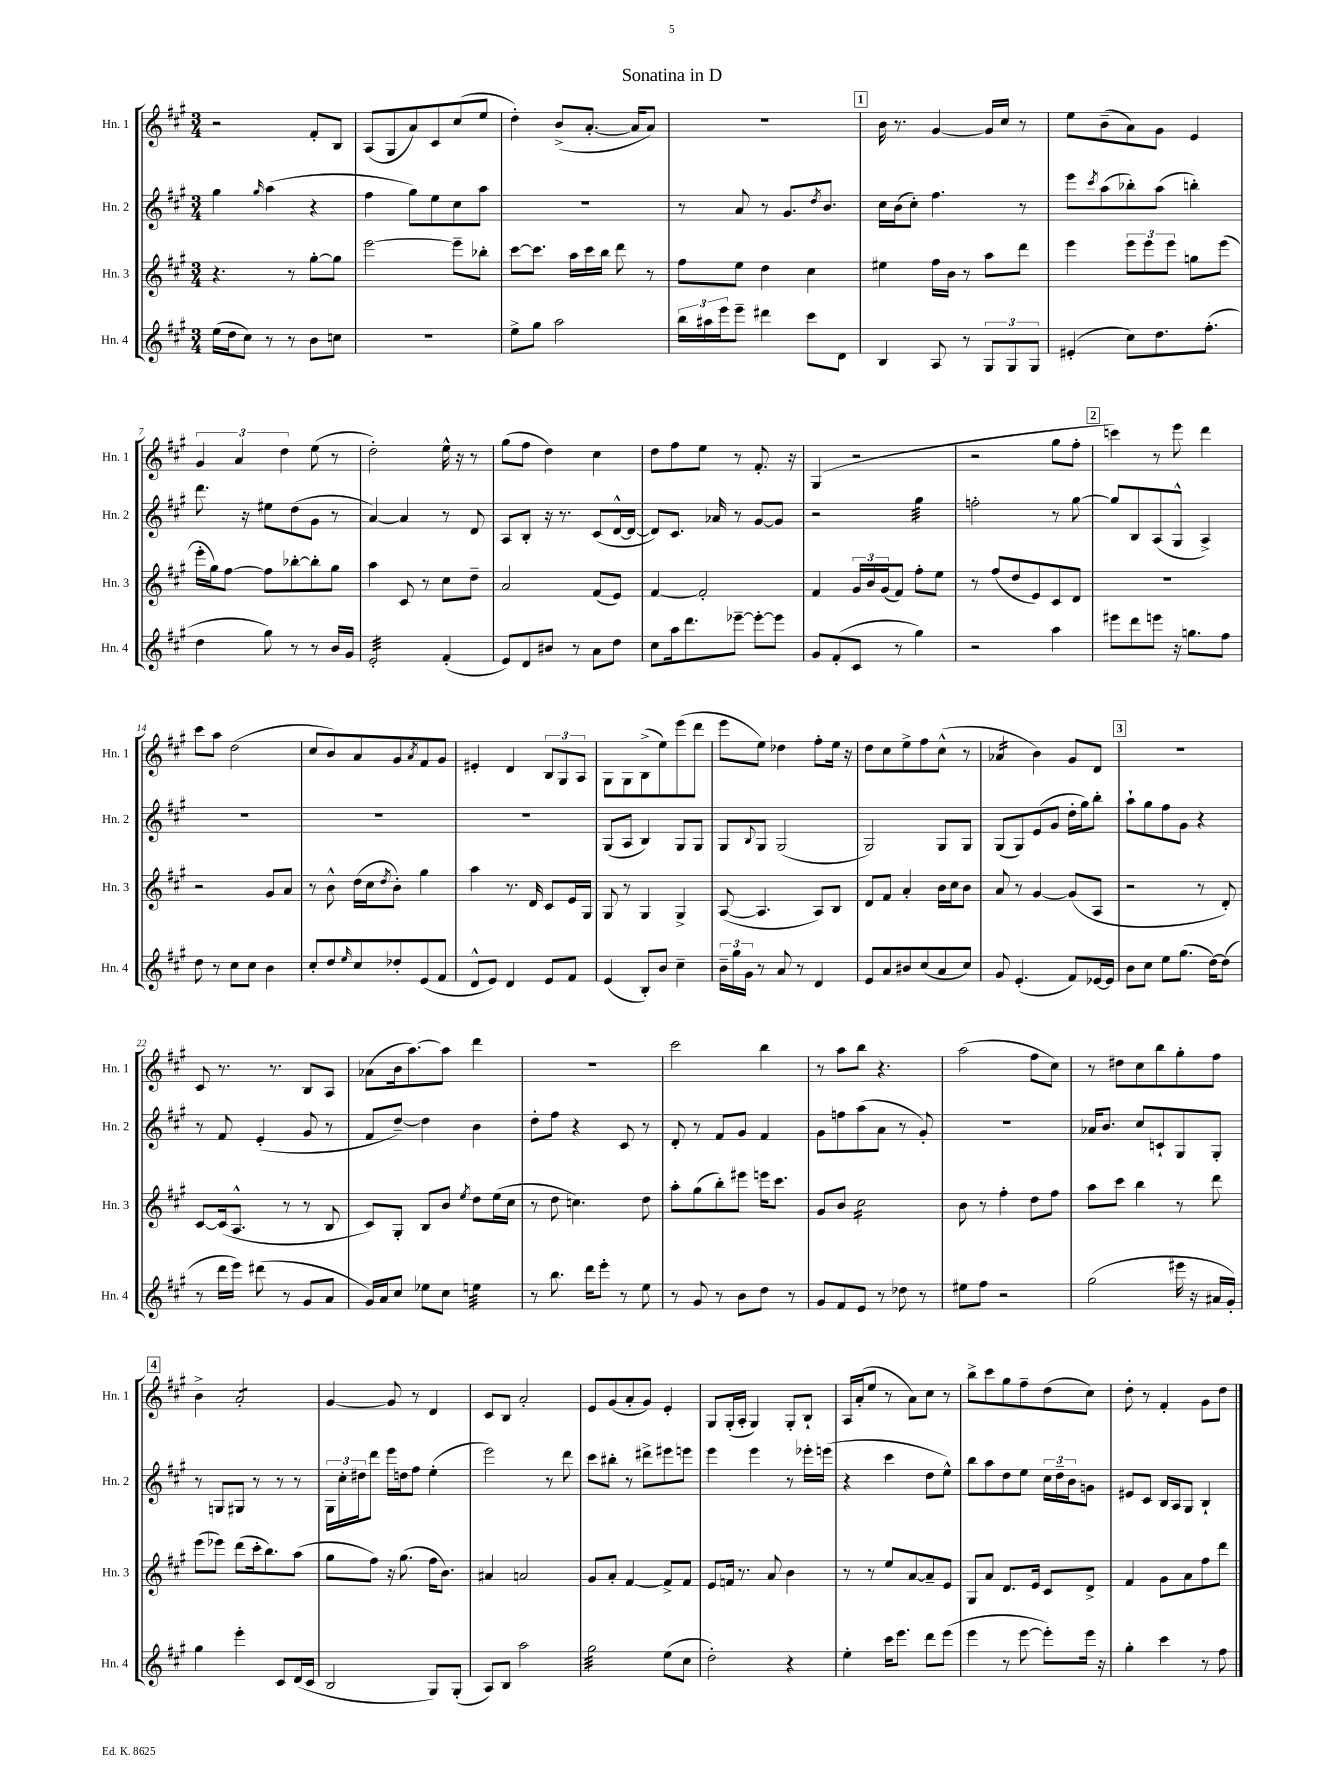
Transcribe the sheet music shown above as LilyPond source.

\header { title = "Sonatina in D" }
<<
\new StaffGroup <<
\new Staff = "s0" \with { instrumentName = "Hn. 1" shortInstrumentName = "Hn. 1" } {
    \clef treble \key a \major \numericTimeSignature \time 3/4
    r2 fis'8-. b8 |
    a8( gis8 a'8) cis'8 cis''8( e''8 |
    d''4-.) b'8->( a'8.~-. a'16 a'8) |
    R2. |
    \mark \markup { \box "1" } b'16 r8. gis'4~ gis'16 cis''16 r8 |
    e''8 b'8--( a'8) gis'8 e'4 |
    \tuplet 3/2 { gis'4 a'4 d''4 } e''8( r8 |
    d''2-.) e''16-^ r16 r8 |
    gis''8( fis''8 d''4) cis''4 |
    d''8 fis''8 e''8 r8 fis'8.-. r16 |
    gis4( r2 |
    r2 gis''8 fis''8-. |
    \mark \markup { \box "2" } c'''4) r8 e'''8 d'''4 |
    cis'''8 a''8 d''2( |
    cis''8 b'8) a'8 gis'8 \acciaccatura { a'8 } fis'8 gis'8 |
    eis'4-. d'4 \tuplet 3/2 { b8 gis8 a8 } |
    gis8 gis8 b8->( e''8) e'''8( d'''8 |
    e'''8 e''8) des''4 fis''8-. e''16 r16 |
    d''8 cis''8 e''8-> fis''8 cis''8-^( r8 |
    aes'4:16 b'4) gis'8 d'8 |
    \mark \markup { \box "3" } R2. |
    cis'8 r8. r8. b8 a8 |
    aes'8( b'16 a''8.~) a''8 d'''4 |
    R2. |
    cis'''2 b''4 |
    r8 a''8 b''8 r4. |
    a''2( fis''8 cis''8) |
    r8 dis''8 cis''8 b''8 gis''8-. fis''8 |
    \mark \markup { \box "4" } b'4-> a'2:8-. |
    gis'4~ gis'8 r8 d'4 |
    cis'8 b8 a'2-. |
    e'8 gis'8( a'8-. gis'8) e'4-. |
    gis8 gis16-.( a16-. gis4) gis8-. b8-! |
    a16 a'16-.( e''8 r8 a'8) cis''8 r8 |
    b''8-> cis'''8 gis''8 fis''8-- d''8( cis''8) |
    d''8-. r8 fis'4-. gis'8 d''8 \bar "|." |
}
\new Staff = "s1" \with { instrumentName = "Hn. 2" shortInstrumentName = "Hn. 2" } {
    \clef treble \key a \major \numericTimeSignature \time 3/4
    gis''4 \grace { gis''16 } a''4( r4 |
    fis''4 gis''8) e''8 cis''8 a''8 |
    R2. |
    r8 a'8 r8 gis'8. \acciaccatura { d''8 } b'8. |
    \mark \markup { \box "1" } cis''16 b'16( cis''8-.) fis''4. r8 |
    e'''8 \acciaccatura { cis'''8 } a''8( bes''8-.) a''8( b''4-.) |
    d'''8. r16 eis''8 d''8( gis'8 r8 |
    a'4~) a'4 r8 d'8 |
    a8 b8-. r16 r8. cis'8( d'16~-^ d'16~ |
    d'8) cis'8. aes'16 r8 gis'8~ gis'8 |
    r2 gis''4:32 |
    f''2-. r8 gis''8~ |
    \mark \markup { \box "2" } gis''8 b8 a8( gis8-^ a4->) |
    R2. |
    R2. |
    R2. |
    gis8( a8 b4) gis8 gis8 |
    gis8 \appoggiatura { b8 } gis8 gis2( |
    gis2) gis8 gis8 |
    gis8( gis8) e'8( gis'8 d''16-. gis''16) b''8-. |
    \mark \markup { \box "3" } a''8-! gis''8 fis''8 gis'8 r4 |
    r8 fis'8 e'4-.( gis'8 r8 |
    fis'8 d''8~--) d''4 b'4 |
    d''8-. fis''8 r4 cis'8 r8 |
    d'8-. r8 fis'8 gis'8 fis'4 |
    gis'8 f''8 a''8( a'8 r8 gis'8-.) |
    R2. |
    aes'16 b'8. cis''8 c'8-! gis8 gis8-. |
    \mark \markup { \box "4" } r8 g8 gis8 r8 r8 r8 |
    \tuplet 3/2 { gis16 cis''16-. dis''16 } d'''8 e'''16 d''16 fis''8 e''4-.( |
    e'''2) r8 d'''8 |
    cis'''8 bis''8-. r8 dis'''8-> eis'''8 e'''8 |
    e'''4 e'''4 r8 ees'''16-. e'''16( |
    r4 cis'''4 d''8 e''8-^) |
    b''8 a''8 d''8 e''8 \tuplet 3/2 { cis''16 d''16-- b'16 } g'8 |
    eis'8 cis'8 b16 a16 gis8 b4-! \bar "|." |
}
\new Staff = "s2" \with { instrumentName = "Hn. 3" shortInstrumentName = "Hn. 3" } {
    \clef treble \key a \major \numericTimeSignature \time 3/4
    r4. r8 gis''8~-. gis''8 |
    e'''2~ e'''8-- bes''8-. |
    cis'''8~ cis'''8. a''16 cis'''16 b''16 d'''8 r8 |
    fis''8 e''8 d''4 cis''4 |
    \mark \markup { \box "1" } eis''4 fis''16 b'16 r8 a''8 d'''8 |
    e'''4 \tuplet 3/2 { e'''8 e'''8 e'''8 } g''8 e'''8( |
    e'''16-. gis''16) fis''8~ fis''8 bes''8~-. bes''8-. gis''8 |
    a''4 cis'8 r8 cis''8 d''8-- |
    a'2 fis'8( e'8) |
    fis'4~ fis'2-. |
    fis'4 \tuplet 3/2 { gis'16 b'16 gis'16( } fis'8) fis''8-. e''8 |
    r8 fis''8( d''8 e'8) cis'8 d'8 |
    \mark \markup { \box "2" } R2. |
    r2 gis'8 a'8 |
    r8 b'8-^ d''16( cis''16 \acciaccatura { d''8 } b'8-.) gis''4 |
    a''4 r8. d'16 cis'8 e'16 gis16 |
    gis8 r8 gis4 gis4-> |
    a8~( a4. a8) b8 |
    d'8 fis'8 a'4-. b'16 cis''16 b'8 |
    a'8 r8 gis'4~ gis'8( a8 |
    \mark \markup { \box "3" } r2 r8 d'8-.) |
    cis'8~ cis'16( a8.-^ r8 r8 b8 |
    cis'8) gis8-. b8 b'8 \acciaccatura { e''8 } d''8 e''16( cis''16 |
    r8 d''8 c''4.) d''8 |
    a''8-. gis''8( b''8-.) eis'''8 e'''16 cis'''8. |
    gis'8 b'8 cis''2:16 |
    b'8 r8 fis''4-. d''8 fis''8 |
    a''8 cis'''8 b''4 r8 d'''8 |
    \mark \markup { \box "4" } e'''8( ees'''8) d'''8( cis'''16-. b''8.) a''8( |
    gis''8 fis''8) r16 gis''8.( fis''16 b'8.) |
    ais'4 a'2 |
    gis'8 a'8-. fis'4~ fis'8-> fis'8 |
    e'8 f'16 r8. a'8 b'4 |
    r8 r8 e''8 a'8~ a'8-- e'8 |
    gis8 a'8 d'8. e'16 cis'8 d'8-> |
    fis'4 gis'8 a'8 fis''8 d'''8 \bar "|." |
}
\new Staff = "s3" \with { instrumentName = "Hn. 4" shortInstrumentName = "Hn. 4" } {
    \clef treble \key a \major \numericTimeSignature \time 3/4
    e''16( d''16 cis''8) r8 r8 b'8 c''8 |
    R2. |
    e''8-> gis''8 a''2 |
    \tuplet 3/2 { b''16 ais''16 e'''16 } e'''8-- dis'''4 cis'''8 d'8 |
    \mark \markup { \box "1" } b4 a8 r8 \tuplet 3/2 { gis8 gis8 gis8 } |
    eis'4-.( cis''8) d''8. fis''8.-.( |
    d''4 gis''8) r8 r8 b'16 gis'16 |
    e'2:32-. fis'4-.( |
    e'8) d'8 bis'8 r8 a'8 d''8 |
    cis''8 a''16 d'''8. ees'''8~-- ees'''8~-. ees'''8 |
    gis'8 fis'8-.( cis'8 r8 gis''4) |
    r2 a''4 |
    \mark \markup { \box "2" } eis'''8 d'''8 e'''8 r16 g''8. fis''8 |
    d''8 r8 cis''8 cis''8 b'4 |
    cis''8-. d''8 \grace { e''16 } cis''8 des''8-. e'8( fis'8 |
    d'8-^ e'8) d'4 e'8 fis'8 |
    e'4( b8-.) b'8 cis''4-- |
    \tuplet 3/2 { b'16-- gis''16 gis'16 } r8 a'8 r8 d'4 |
    e'8 a'8 bis'8 cis''8( a'8 cis''8) |
    gis'8 e'4.-.( fis'8) ees'16~ ees'16 |
    \mark \markup { \box "3" } b'8 cis''8 e''8 gis''8.( d''16~) d''8( |
    r8 d'''16 e'''16) dis'''8( r8 gis'8 a'8 |
    gis'16) a'16 cis''8 ees''8 cis''8 e''4:32 |
    r8 b''8. d'''16 e'''8-. r8 e''8 |
    r8 gis'8 r8 b'8 d''8 r8 |
    gis'8 fis'8 e'8 r8 des''8 r8 |
    eis''8 fis''8 r2 |
    gis''2( eis'''16 r16 ais'16 gis'16-.) |
    \mark \markup { \box "4" } gis''4 e'''4-. cis'8 d'16( cis'16 |
    b2 gis8) gis8-.( |
    a8) b8 a''2 |
    gis''2:32 e''8( cis''8 |
    d''2-.) r4 |
    e''4-. cis'''16 e'''8. d'''8 e'''8( |
    e'''4 r8 e'''8~ e'''8-.) e'''16 r16 |
    gis''4-. cis'''4 r8 fis''8 \bar "|." |
}
>>
>>
